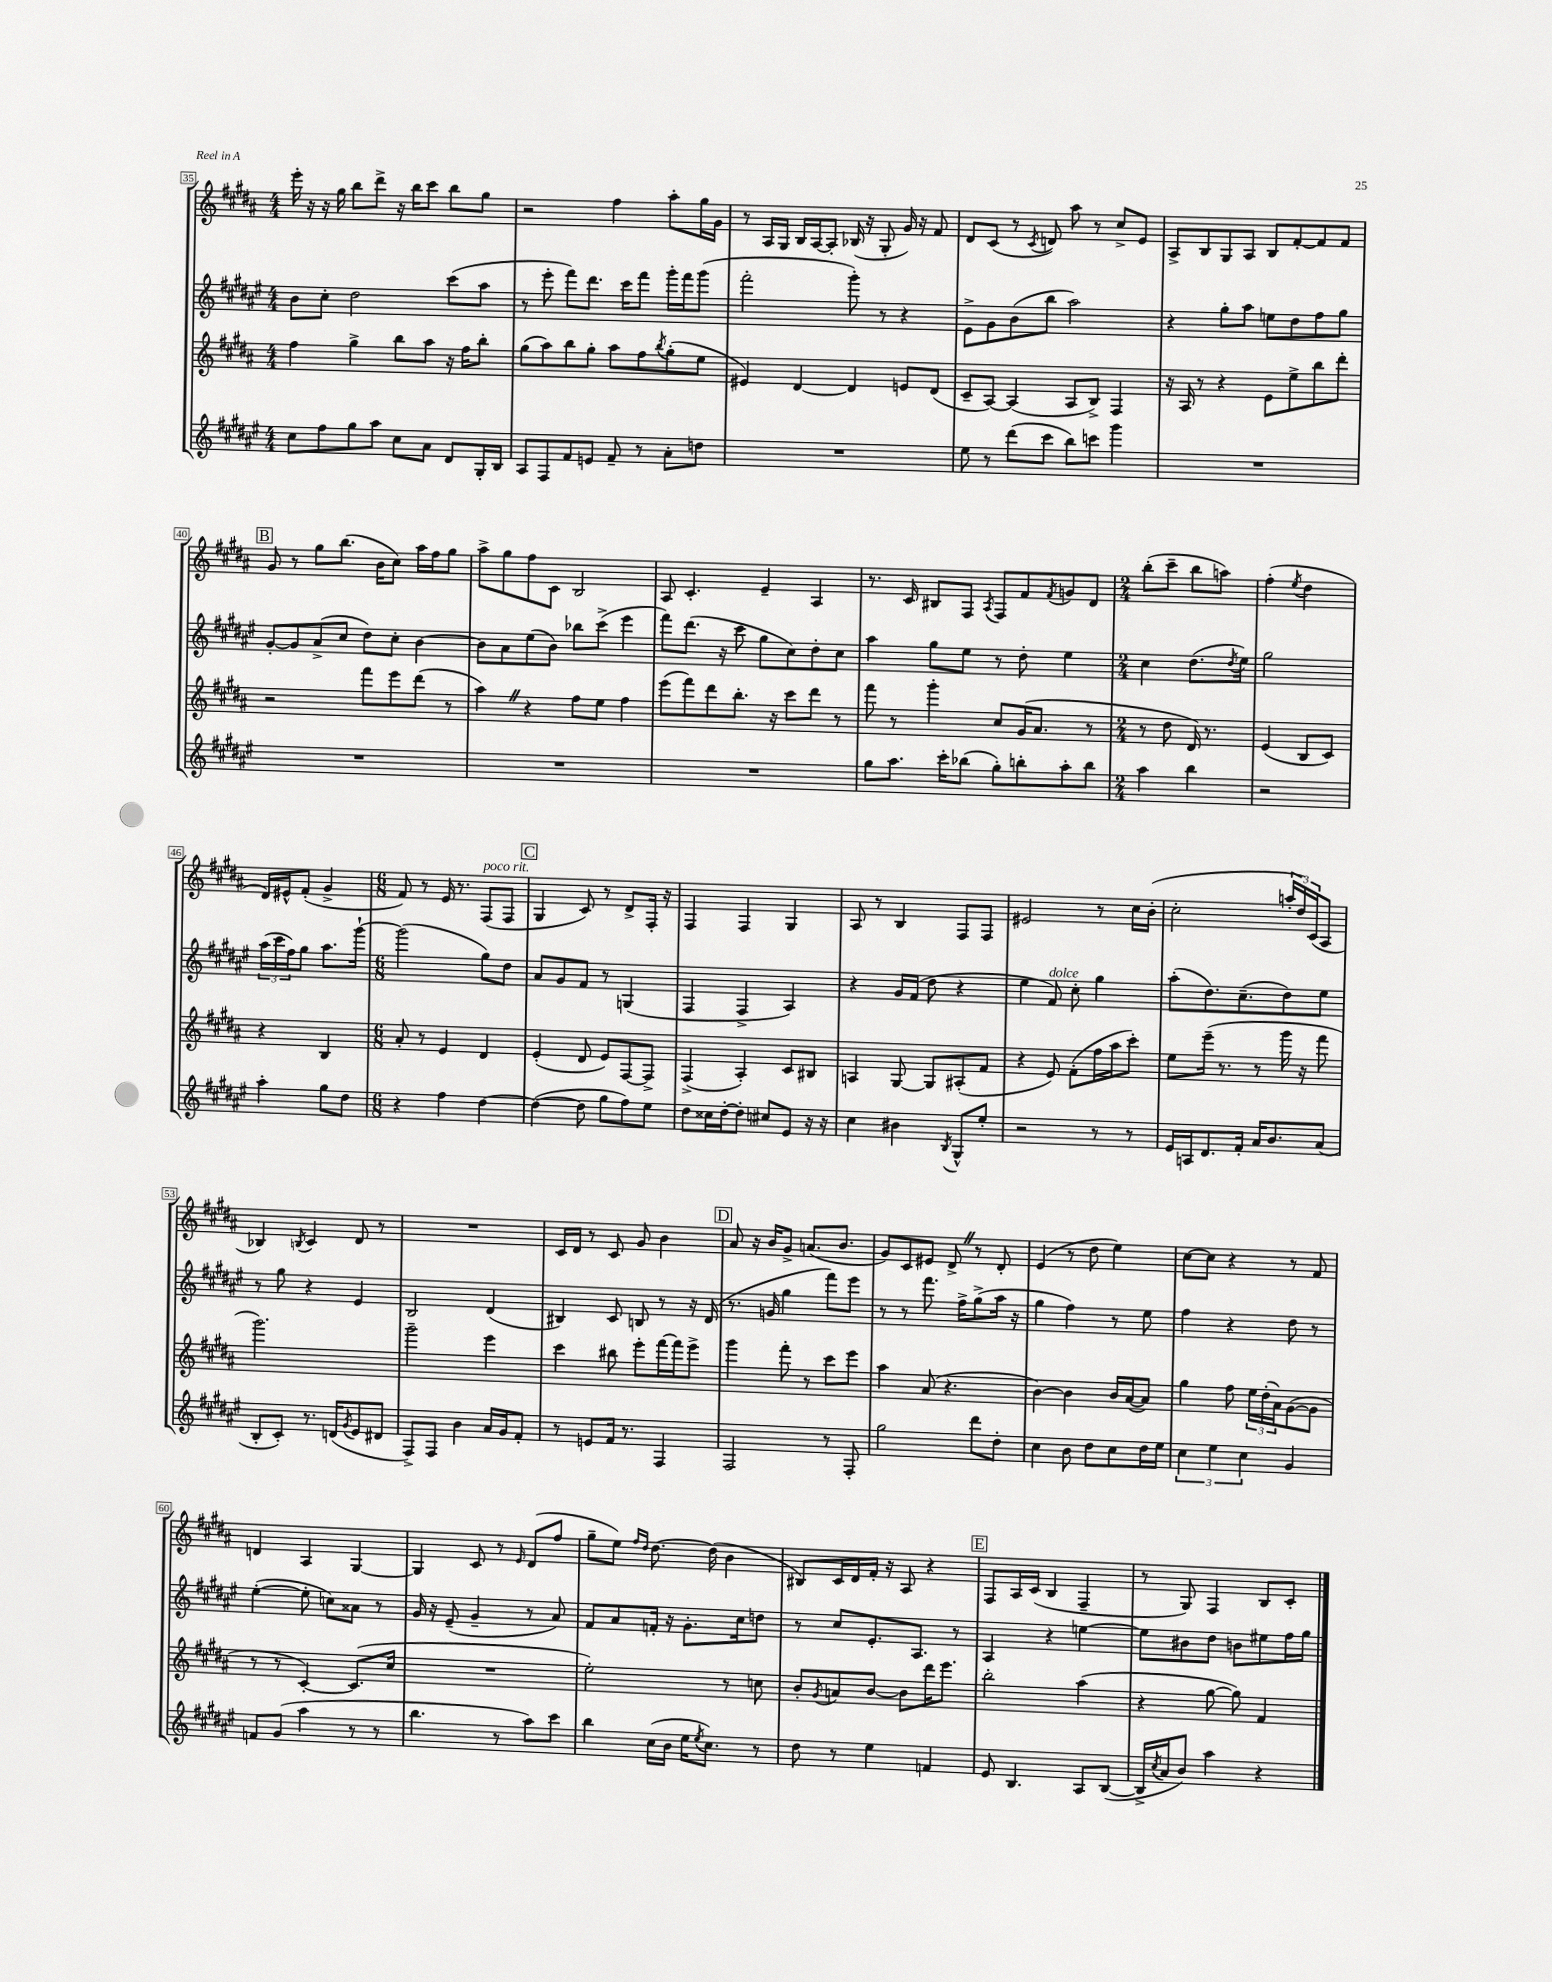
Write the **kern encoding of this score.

**kern	**kern	**kern	**kern
*part4	*part3	*part2	*part1
*staff4	*staff3	*staff2	*staff1
*clefG2	*clefG2	*clefG2	*clefG2
*k[f#c#g#d#a#e#]	*k[f#c#g#d#a#]	*k[f#c#g#d#a#e#]	*k[f#c#g#d#a#]
*M4/4	*M4/4	*M4/4	*M4/4
=35	=35	=35	=35
8cc#\L	4ff#\	8b\L	16eee'\
.	.	.	16r
8ff#\	.	8cc#'\J	16r
.	.	.	16gg#\
8gg#\	4gg#^\	2dd#\	8bb\L
8aa#\J	.	.	8ddd#^\J
8cc#\L	8bb\L	.	16r
.	.	.	16bb\KL
8a#\J	8aa#\J	.	8ccc#\J
8d#/L	16r	(8ccc#\L	8bb\L
.	16ff#\KL	.	.
16G#'/L	8bb'\J	8aa#\J	8gg#\J
16B/JJ	.	.	.
=36	=36	=36	=36
8A#/L	(8gg#\L	8r	2r
8F#/	8aa#\)	8eee#'\	.
8f#/	8bb\	8fff#\L)	.
8en/J	8gg#'\J	8.ddd#\J	.
8f#~/	8aa#\L	.	4ff#\
.	.	16ccc#\KL	.
8r	8ff#\	8fff#\J	.
.	8qbb/	.	.
8a#'\L	(8gg#'\	16ggg#'\LL	8aa#'\L
.	.	16fff#\J	.
8ddn\J	8ee\J	(8ggg#\J	16gg#\L
.	.	.	16g#\JJ
=37	=37	=37	=37
1r	4e#X/)	2fff#'\	8r
.	.	.	16A#/LL
.	.	.	16G#/JJ
.	[4d#/	.	16B/LL
.	.	.	[16A#/J
.	.	.	8A#'/J]
.	4d#/]	8ggg#'\)	(16B-X/
.	.	.	16r
.	.	8r	8G#'/
.	8en/L	4r	16g#/)
.	.	.	16r
.	(8d#/J	.	8f#/
=38	=38	=38	=38
8ee#\	8c#~/L	8e#^\L	8d#/L
8r	[8A#/J)	8g#\	(8c#/J
(8ddd#\L	(4A#/]	(8b\	8r
.	.	.	8qc#/
8ccc#\J	.	8bb\J	8dn/)
8bb\L)	8A#/L	2aa#\)	8aa#\
8cccn\J	8B^/J)	.	8r
4ggg#\	4F#/	.	8cc#^/L
.	.	.	8e/J
=39	=39	=39	=39
1r	16r	4r	8A#^/L
.	16A#/	.	.
.	8r	.	8B/
.	4r	8gg#'\L	8G#/
.	.	8aa#\J	8A#/J
.	8e\L	8een\L	8B/L
.	8ee^\	8dd#\	[8f#'/
.	8bb\	8ff#\	8f#/]
.	8ddd#'\J	8gg#\J	8f#/J
!!LO:LB:g=z
!!LO:REH:place=s1:t=B
=40	=40	=40	=40
1r	2r	[8g#'/L	8g#/
.	.	8g#/]	8r
.	.	(8a#^/	8gg#\L
.	.	8cc#/J	(8.bb\J
.	8fff#\L	8dd#\L)	.
.	.	.	16b\KL
.	8eee\	8cc#'\J	8cc#\J)
.	(8ddd#\J	[4b\	16aa#\LL
.	.	.	16ff#\J
.	8r	.	8gg#\J
=41	=41	=41	=41
1r	4aa#Z\)	8b\L]	8aa#^\L
.	.	8a#\	8gg#\
.	4r	(8ee#\	8ff#\
.	.	8b\J)	8c#\J
.	8ff#\L	8bb-X\L	2B/
.	8ee\J	(8ccc#^\J	.
.	4ff#\	4eee#\	.
=42	=42	=42	=42
1r	(8eee\L	8fff#\L)	8A#/
.	8fff#\)	(8.ddd#\J	4.c#'/
.	8ddd#\	.	.
.	.	16r	.
.	8.bb'\J	8ccc#\	.
.	.	8gg#\L	4e~/
.	16r	.	.
.	8ccc#\L	8cc#\)	.
.	8ddd#\J	8dd#'\	4A#/
.	8r	8cc#\J	.
=43	=43	=43	=43
8gg#\L	8fff#\	4aa#\	8.r
8.aa#\J	8r	.	.
.	.	.	16c#/
.	4ggg#'\	8gg#\L	8B#X/L
16ccc#'\KL	.	.	.
(8bb-X\J	.	8ee#\J	8F#/J
.	.	.	8qA#/
8gg#'\L)	8cc#/L	8r	8F#/L
8bbn'\	(16g#/K	8dd#'\	8f#/
.	8.a#/J	.	.
.	.	.	8qf#/
8aa#'\	.	4ee#\	8gn/
8bb\J	8r	.	8d#/J
=44	=44	=44	=44
*M2/4	*M2/4	*M2/4	*M2/4
4aa#\	8r	4cc#\	(8bb'\L
.	8dd#\	.	8ccc#~\J
4bb\	16d#/)	(8.dd#\L	8bb\L
.	8.r	.	.
.	.	.	8aan\J)
.	.	8qdd#/	.
.	.	16ee#\Jk)	.
=45	=45	=45	=45
2r	(4e/	2gg#\	(4ff#'\
.	.	.	8qee/
.	8B/L	.	4dd#\
.	8c#/J)	.	.
!!LO:LB:g=z
=46	=46	=46	=46
4aa#'\	4r	(24aa#\LL	16d#/LL)
.	.	24ccc#\	.
.	.	.	16e#X^^/J
.	.	24ff#\J)	.
.	.	8gg#\J	(8f#'/J
8gg#\L	4B/	8.aa#\L	4g#^/
8dd#\J	.	.	.
.	.	[16ggg#`\Jk	.
=47	=47	=47	=47
*M6/8	*M6/8	*M6/8	*M6/8
4r	8a#'/	(2ggg#\]	8f#/)
.	8r	.	8r
4ff#\	4e/	.	16e/
.	.	.	8.r
!	!	!	!LO:TX:a:i:t=poco rit.
[4dd#\	4d#/	8gg#\L)	(8F#/L
.	.	8dd#\J	8F#/J
!!LO:REH:place=s1:t=C
=48	=48	=48	=48
(4dd#\_	(4e'/	8a#/L	4G#/
.	.	8g#/	.
8dd#\]	8d#/	8f#/J	8c#/)
8gg#\L	8e/L)	8r	8r
8ff#\)	[8F#/	(4Gn/	8d#^/L
8ee#\J	8F#^/J]	.	16F#'/Jk
.	.	.	16r
=49	=49	=49	=49
8dd#\L	(4F#^/	4F#/	4F#/
16cc##X\L	.	.	.
[16dd#'\J	.	.	.
8dd#'\J]	4A#'/)	4F#^/	4F#/
8cc#X/L	.	.	.
8e#/J	8c#/L	4A#/)	4G#/
16r	8B#X/J	.	.
16r	.	.	.
=50	=50	=50	=50
4cc#\	4An/	4r	8A#/
.	.	.	8r
4b#X\	[8G#/	16g#/LL	4B/
.	.	(16f#/JJ	.
.	8G#/L]	8dd#\	.
8qB/	.	.	.
8G#^^/L	(8A#X'/	4r	8F#/L
8ee#'/J	8f#/J	.	8F#/J
=51	=51	=51	=51
2r	4r	4ee#\	2e#X/
!	!	!LO:TX:a:i:t=dolce	!
.	8e/)	8f#/)	.
.	(8f#'\L	8cc#'\	.
8r	16ff#\L	4gg#\	8r
.	16aa#\J	.	.
8r	8ccc#'\J)	.	16cc#\LL
.	.	.	(16b'\JJ
=52	=52	=52	=52
16e#/LL	8ee\L	(8aa#'\L	2cc#'\
16An/J	.	.	.
8.d#/	(16eee~\Jk	8.dd#\)	.
.	8.r	.	.
16f#'/Jk	.	(8.cc#~\	.
16a#/KL	8r	.	.
8.b/	.	.	.
.	16ggg#\	8dd#\)	24aan'/LL
.	.	.	24dd#/)
.	16r	.	.
.	.	.	(24c#/J
(8a#/J	8fff#\	8ee#\J	8A#/J
!!LO:LB:g=z
=53	=53	=53	=53
8B'/L	2.ggg#\)	8r	4B-X/)
8c#'/J)	.	8gg#\	.
.	.	.	8qBn/
8.r	.	4r	4c#/
(16dn/KL	.	.	.
8qg#/	.	.	.
8e#/	.	4e#/	8d#/
8d#X/J	.	.	8r
=54	=54	=54	=54
8F#^/L)	2ggg#~\	2B/	2.r
8F#/J	.	.	.
4b\	.	.	.
16a#/LL	4eee\	(4d#/	.
16g#/J	.	.	.
8f#'/J	.	.	.
=55	=55	=55	=55
8r	4ccc#\	4B#X/)	16c#/LL
.	.	.	16d#/JJ
8en/L	.	.	8r
16f#/Jk	8bb#X\	8c#/	8c#/
8.r	.	.	.
.	8eee'\L	8Bn/	8g#/
4F#/	[16fff#\L	8r	4b\
.	16fff#\J]	.	.
.	8eee^\J	16r	.
.	.	(16d#/	.
!!LO:REH:place=s1:t=D
=56	=56	=56	=56
2F#/	4ggg#\	8.r	8a#/
.	.	.	16r
.	.	16gn/	16b/KL
.	8fff#'\	4gg#\	8g#^/J
.	8r	.	(8.an/L
8r	8ccc#\L	8fff#\L)	.
.	.	.	8.b/J
8F#'/	8eee\J	8eee#\J	.
=57	=57	=57	=57
2gg#\	4aa#\	8r	8g#/L)
.	.	8r	8c#/
.	(8a#/	8.fff#\	8e#X/J
.	4.r	.	8d#^Z/
.	.	16ff#^\KL	.
8ddd#\L	.	(8gg#^\	8r
8dd#'\J	.	16aa#\Jk	8d#'/
.	.	16r	.
=58	=58	=58	=58
4cc#\	[4b\)	4gg#\	(4e/
8b\	4b\]	4ff#\)	8r
8dd#\L	.	.	8dd#\
8cc#\	16b/LL	8r	4ee\)
.	([16a#/J	.	.
16dd#\L	8a#/J])	8ee#\	.
16ee#\JJ	.	.	.
=59	=59	=59	=59
6cc#\	4gg#\	4ff#\	[8cc#\L
.	.	.	8cc#\J]
6ee#\	.	.	.
.	8ff#\	4r	4r
6cc#\	.	.	.
.	24ee\LL	.	.
.	(24dd#'\	.	.
.	24a#\J)	.	.
4g#/	([8g#\	8dd#\	8r
.	8g#\J]	8r	8f#/
!!LO:LB:g=z
=60	=60	=60	=60
8fn/L	8r	([4ee#'\	4dn/
(8g#/J	8r	.	.
4aa#\	[4c#'/)	8ee#'\]	4A#/
.	.	8ccn\L)	.
8r	(8.c#/L]	8a##X\J	[4G#/
8r	.	8r	.
.	16cc#/Jk	.	.
=61	=61	=61	=61
4.bb\	2.r	16g#/	4G#/]
.	.	16r	.
.	.	(8e#~/	.
.	.	4g#~/	8c#/
8r	.	.	8r
.	.	.	16qqe/
8aa#\L)	.	8r	(8d#/L
8ccc#\J	.	8a#/)	8ff#/J
=62	=62	=62	=62
4bb\	2ee'\)	8f#/L	8gg#~\L
.	.	8a#/	8ee\J)
.	.	.	16qqff#/LL
.	.	.	16qqdd#/JJ
(16cc#\LL	.	16fn'/Jk	[8.dd#\
16b\JJ	.	16r	.
16ee#\KL	.	8.g#'\L	.
8qee#/	.	.	.
8.cc#\J)	.	.	(16dd#\]
.	8r	.	4b\
.	.	16cc#\k	.
8r	8ccn\	8ddn\J	.
=63	=63	=63	=63
8dd#\	8b'/L	8r	8B#X/L)
.	8qg#/	.	.
8r	8an/	8cc#/L	16c#/L
.	.	.	16d#/
4ee#\	[8b/J	8.e#'/	16f#'/JJ
.	.	.	16r
.	8b\L]	.	8A#/
.	.	8.A#/J	.
4fn/	16ddd#\K	.	4r
.	8.eee\J	.	.
.	.	8r	.
!!LO:REH:place=s1:t=E
=64	=64	=64	=64
8e#/	2bb'\	4A#/	8F#/L
4.B/	.	.	16A#/L
.	.	.	(16c#/JJ
.	.	4r	4B/
8A#/L	(4aa#\	[4een\	4F#~/
([8B/J	.	.	.
=65	=65	=65	=65
16B^/LL]	4r	8ee\L]	8r
8qcc#/	.	.	.
16a#/J	.	.	.
8b/J)	.	8b#X\	8G#/)
4aa#\	[8gg#\	8dd#\J	4F#/
.	8gg#\])	8bn\L	.
4r	4f#/	8ee#X\	8B/L
.	.	16ff#\L	8c#'/J
.	.	16gg#\JJ	.
==	==	==	==
*-	*-	*-	*-
